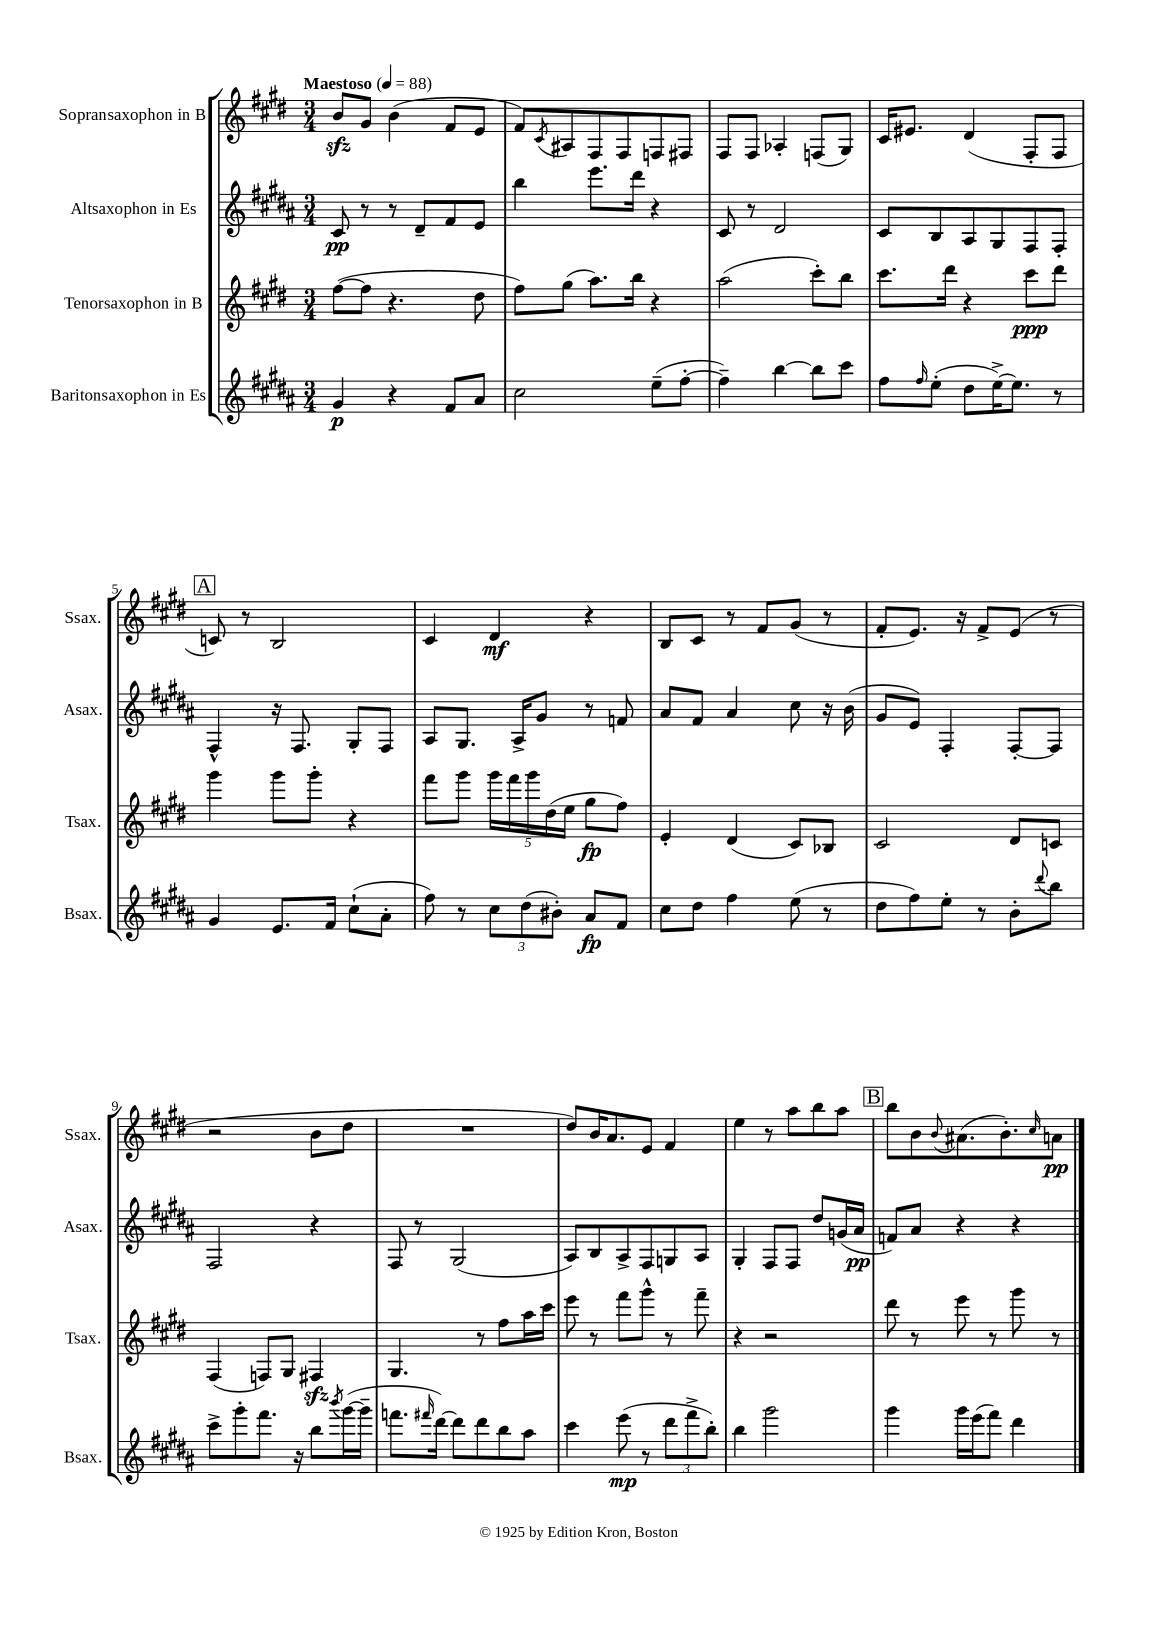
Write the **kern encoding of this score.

**kern	**dynam	**kern	**dynam	**kern	**dynam	**kern	**dynam
*part4	*part4	*part3	*part3	*part2	*part2	*part1	*part1
*staff4	*staff4	*staff3	*staff3	*staff2	*staff2	*staff1	*staff1
*I"Baritonsaxophon in Es	*	*I"Tenorsaxophon in B	*	*I"Altsaxophon in Es	*	*I"Sopransaxophon in B	*
*I'Bsax.	*	*I'Tsax.	*	*I'Asax.	*	*I'Ssax.	*
*clefG2	*	*clefG2	*	*clefG2	*	*clefG2	*
*k[f#c#g#d#a#]	*	*k[f#c#g#d#]	*	*k[f#c#g#d#a#]	*	*k[f#c#g#d#]	*
*M3/4	*	*M3/4	*	*M3/4	*	*M3/4	*
*MM88	*	*MM88	*	*MM88	*	*MM88	*
=1	=1	=1	=1	=1	=1	=1	=1
!	!	!	!	!	!	!LO:TX:a:B:t=Maestoso	!
4g#/	p	([8ff#\L	.	8c#/	pp	8bzz/L	.
.	.	8ff#\J]	.	8r	.	8g#/J	.
4r	.	4.r	.	8r	.	(4b\	.
.	.	.	.	8d#~/L	.	.	.
8f#/L	.	.	.	8f#/	.	8f#/L	.
8a#/J	.	8dd#\	.	8e/J	.	8e/J	.
=2	=2	=2	=2	=2	=2	=2	=2
2cc#\	.	8ff#\L)	.	4bb\	.	8f#/L)	.
.	.	.	.	.	.	8qc#/	.
.	.	(8gg#\J	.	.	.	8A#X/	.
.	.	8.aa\L)	.	8.eee\L	.	8F#/	.
.	.	.	.	.	.	8F#/	.
.	.	16bb\Jk	.	16ddd#\Jk	.	.	.
(8ee~\L	.	4r	.	4r	.	8Fn/	.
[8ff#'\J	.	.	.	.	.	8F#X/J	.
=3	=3	=3	=3	=3	=3	=3	=3
4ff#~\])	.	(2aa\	.	8c#/	.	8F#/L	.
.	.	.	.	8r	.	8F#/J	.
[4bb\	.	.	.	2d#/	.	4A-X'/	.
8bb\L]	.	8ccc#'\L)	.	.	.	(8Fn/L	.
8ccc#\J	.	8bb\J	.	.	.	8G#/J)	.
=4	=4	=4	=4	=4	=4	=4	=4
8ff#\L	.	8.ccc#\L	.	8c#/L	.	16c#/KL	.
.	.	.	.	.	.	8.e#X/J	.
16qqff#/	.	.	.	.	.	.	.
(8ee'\J	.	.	.	8B/	.	.	.
.	.	16ddd#\Jk	.	.	.	.	.
8dd#\L	.	4r	.	8A#/	.	(4d#/	.
[16ee^\K)	.	.	.	8G#/	.	.	.
8.ee\J]	.	.	.	.	.	.	.
.	.	8ccc#\L	ppp	8F#/	.	8F#'/L	.
8r	.	8ddd#\J	.	8F#'/J	.	8F#/J	.
!!LO:LB:g=z
!!LO:REH:place=s1:t=A
=5	=5	=5	=5	=5	=5	=5	=5
4g#/	.	4ggg#\	.	4F#^^/	.	8cn/)	.
.	.	.	.	.	.	8r	.
8.e/L	.	8ggg#\L	.	16r	.	2B/	.
.	.	.	.	8.F#/	.	.	.
.	.	8ggg#'\J	.	.	.	.	.
16f#/Jk	.	.	.	.	.	.	.
(8cc#`\L	.	4r	.	8G#'/L	.	.	.
8a#'\J	.	.	.	8F#/J	.	.	.
=6	=6	=6	=6	=6	=6	=6	=6
8ff#\)	.	8fff#\L	.	8A#/L	.	4c#/	.
8r	.	8ggg#\J	.	8.G#/J	.	.	.
12cc#\L	.	20ggg#\LL	.	.	.	4d#/	mf
.	.	20fff#\	.	.	.	.	.
.	.	.	.	16A#^/KL	.	.	.
(12dd#\	.	.	.	.	.	.	.
.	.	20ggg#\	.	.	.	.	.
.	.	.	.	8g#/J	.	.	.
.	.	(20dd#\	.	.	.	.	.
12b#X'\J)	.	.	.	.	.	.	.
.	.	20ee\JJ	.	.	.	.	.
8a#/L	fp	8gg#\L	fp	8r	.	4r	.
8f#/J	.	8ff#\J)	.	8fn/	.	.	.
=7	=7	=7	=7	=7	=7	=7	=7
8cc#\L	.	4e'/	.	8a#/L	.	8B/L	.
8dd#\J	.	.	.	8f#/J	.	8c#/J	.
4ff#\	.	(4d#/	.	4a#/	.	8r	.
.	.	.	.	.	.	8f#/L	.
(8ee\	.	8c#/L)	.	8cc#\	.	(8g#/J	.
8r	.	8B-X/J	.	16r	.	8r	.
.	.	.	.	(16b\	.	.	.
=8	=8	=8	=8	=8	=8	=8	=8
8dd#\L	.	2c#/	.	8g#/L	.	8f#'/L	.
8ff#\)	.	.	.	8e/J)	.	8.e/J)	.
8ee'\J	.	.	.	4F#'/	.	.	.
.	.	.	.	.	.	16r	.
8r	.	.	.	.	.	8f#^/L	.
8b'\L	.	8d#/L	.	[8F#'/L	.	(8e/J	.
8qqddd#/	.	.	.	.	.	.	.
8bb\J	.	8cn/J	.	8F#/J]	.	8r	.
!!LO:LB:g=z
=9	=9	=9	=9	=9	=9	=9	=9
8ccc#^\L	.	(4F#/	.	2F#/	.	2r	.
8ggg#'\	.	.	.	.	.	.	.
8.fff#\J	.	8Fn/L)	.	.	.	.	.
.	.	8G#/J	.	.	.	.	.
16r	.	.	.	.	.	.	.
8bb\L	.	4F#Xzz/	.	4r	.	8b\L	.
8qbbb/	.	.	.	.	.	.	.
([16ggg#\L	.	.	.	.	.	8dd#\J	.
16ggg#~\JJ]	.	.	.	.	.	.	.
=10	=10	=10	=10	=10	=10	=10	=10
8.fffn\L	.	4.G#/	.	8F#/	.	2.r	.
.	.	.	.	8r	.	.	.
16qqfff#X/	.	.	.	.	.	.	.
[16ddd#\Jk)	.	.	.	.	.	.	.
8ddd#\L]	.	.	.	(2G#/	.	.	.
8ddd#\	.	8r	.	.	.	.	.
8bb\	.	8ff#\L	.	.	.	.	.
8aa#\J	.	16aa\L	.	.	.	.	.
.	.	16ccc#\JJ	.	.	.	.	.
=11	=11	=11	=11	=11	=11	=11	=11
4ccc#\	.	8eee\	.	8A#/L)	.	8dd#/L)	.
.	.	8r	.	8B/	.	16b/K	.
.	.	.	.	.	.	8.a/	.
(8eee\	mp	8fff#\L	.	8A#^/	.	.	.
8r	.	8ggg#^^\J	.	8F#/	.	8e/J	.
12ddd#\L	.	8r	.	8Gn/	.	4f#/	.
12fff#^\	.	.	.	.	.	.	.
.	.	8fff#~\	.	8A#/J	.	.	.
12bb'\J)	.	.	.	.	.	.	.
=12	=12	=12	=12	=12	=12	=12	=12
4bb\	.	4r	.	4G#'/	.	4ee\	.
2ggg#\	.	2r	.	8F#/L	.	8r	.
.	.	.	.	8F#/J	.	8aa\L	.
.	.	.	.	8dd#/L	.	8bb\	.
.	.	.	.	(16gn/L	.	8aa\J	.
.	.	.	.	16a#/JJ	pp	.	.
!!LO:REH:place=s1:t=B
=13	=13	=13	=13	=13	=13	=13	=13
4ggg#\	.	8ddd#\	.	8fn/L)	.	8bb\L	.
.	.	8r	.	8a#/J	.	8b\	.
.	.	.	.	.	.	8qqb/	.
16ggg#\LL	.	8eee\	.	4r	.	(8.a#X\	.
(16eee\J	.	.	.	.	.	.	.
8fff#\J)	.	8r	.	.	.	.	.
.	.	.	.	.	.	8.b'\)	.
4ddd#\	.	8ggg#\	.	4r	.	.	.
.	.	.	.	.	.	16qqcc#/	.
.	.	8r	.	.	.	8an\J	pp
==	==	==	==	==	==	==	==
*-	*-	*-	*-	*-	*-	*-	*-
